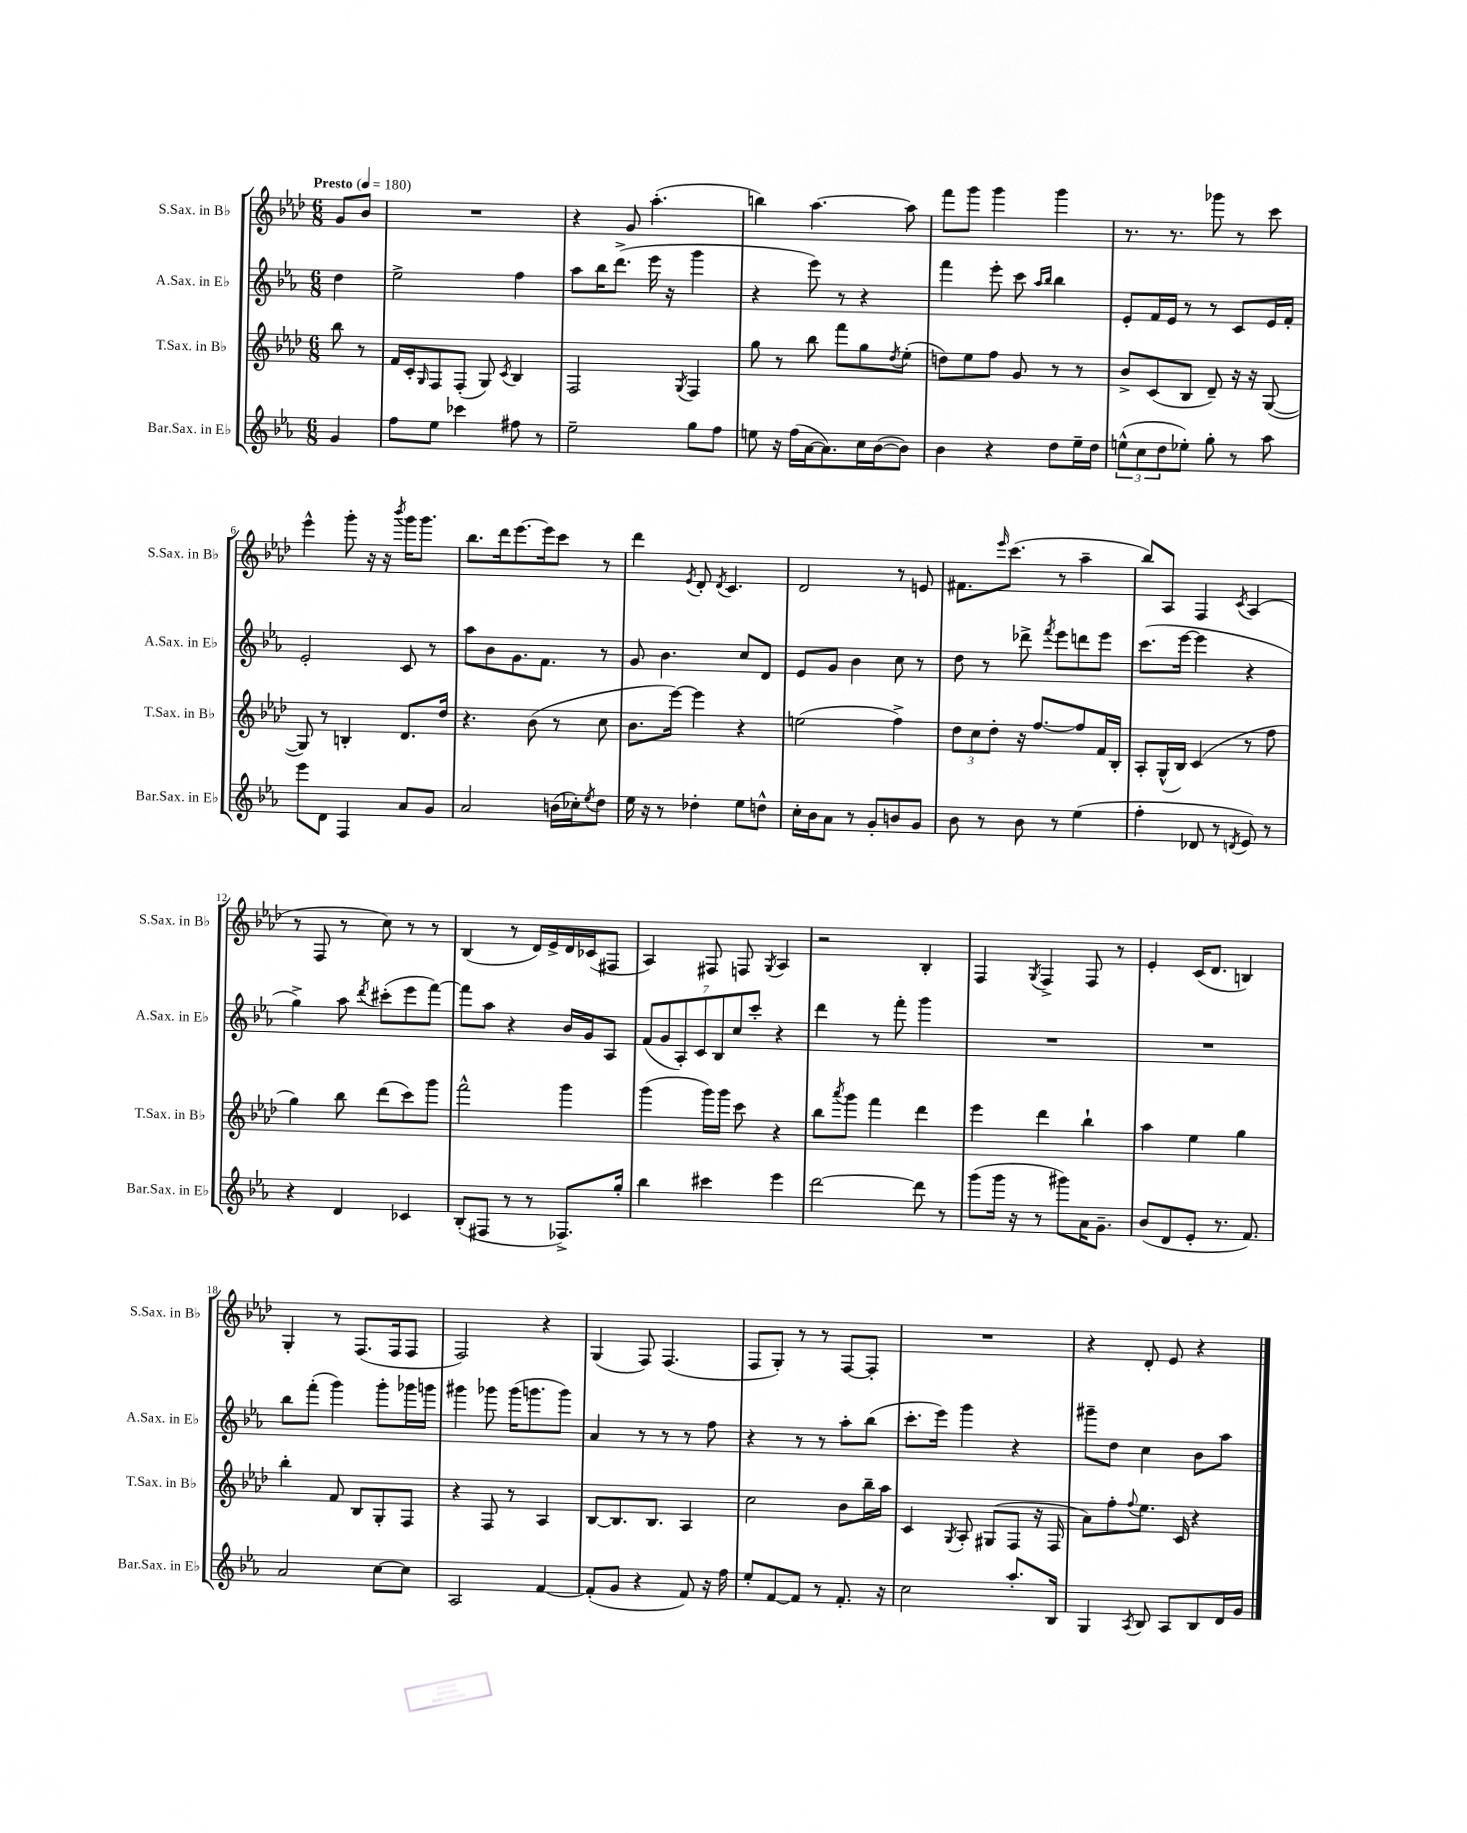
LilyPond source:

<<
\new StaffGroup <<
\new Staff = "s0" \with { instrumentName = "S.Sax. in Bb" shortInstrumentName = "S.Sax. in Bb" } {
    \clef treble \key aes \major \numericTimeSignature \time 6/8 \partial 4 \tempo "Presto" 4 = 180
    g'8 bes'8 |
    R2. |
    r4 g'8 aes''4.-.( |
    b''4) aes''4.~ aes''8 |
    f'''8 g'''8 g'''4 g'''4 |
    r8. r8. ges'''8 r8 c'''8 |
    ees'''4-^ g'''8-. r16 r16 \acciaccatura { bes'''8 } g'''16 g'''8. |
    bes''8. des'''16 ees'''8.~ ees'''16 c'''8 r8 |
    des'''4 \acciaccatura { ees'8 } des'8-. \acciaccatura { des'8 } c'4. |
    des'2 r8 e'8 |
    fis'8. \grace { ees'''16 } c'''8.( r8 aes''4-- |
    bes''8) aes8 f4 \acciaccatura { c'8 } aes4( |
    r8 f8 r8 c''8) r8 r8 |
    bes4( r8 des'16) ees'16-> des'16 ces'16( fis8 |
    aes4) fis8 f8 \acciaccatura { g8 } aes4 |
    r2 bes4-. |
    f4 \acciaccatura { g8 } f4-> f8 r8 |
    ees'4-. c'16( des'8. b4) |
    g4-. r8 f8.( f16 f8 |
    f2) r4 |
    g4( f8) f4.( |
    f8 g8-.) r8 r8 f8~ f8-. |
    R2. |
    r4 des'8-. ees'8 r4 \bar "|." |
}
\new Staff = "s1" \with { instrumentName = "A.Sax. in Eb" shortInstrumentName = "A.Sax. in Eb" } {
    \clef treble \key ees \major \numericTimeSignature \time 6/8 \partial 4
    d''4 |
    ees''2-> f''4 |
    aes''8 bes''16 d'''8.->( ees'''16 r16 g'''4 |
    r4 ees'''8) r8 r4 |
    f'''4 ees'''8-. c'''8 \grace { aes''16 bes''16 } bes''4 |
    ees'8-. f'16 ees'16 r8 r8 c'8 ees'16 f'16-. |
    ees'2-. c'8 r8 |
    aes''8 bes'8 g'8. f'8. r8 |
    g'8 bes'4. c''8 d'8 |
    ees'8 g'8 bes'4 c''8 r8 |
    d''8 r8 des'''8-> \acciaccatura { f'''8 } ees'''8 d'''8 ees'''8 |
    c'''8.( ees'''16~ ees'''4 r4 |
    g''4->) aes''8 \acciaccatura { d'''8 } cis'''8-.( ees'''8 f'''8~) |
    f'''8 aes''8 r4 bes'16 g'16 aes8 |
    \tuplet 7/4 { f'8( g'8 aes8-.) c'8 bes8 c''8 c'''8-. } r4 |
    d'''4 r8 f'''8-. g'''4 |
    R2. |
    R2. |
    bes''8 f'''8-.( g'''4) g'''8-. ges'''16 g'''16 |
    gis'''4 ges'''8 ges'''16( g'''8. g'''8) |
    aes'4 r8 r8 r8 f''8 |
    r4 r8 r8 aes''8-. bes''8( |
    c'''8.-. ees'''16) g'''4 r4 |
    gis'''8-- d''8 c''4 bes'8 aes''8 \bar "|." |
}
\new Staff = "s2" \with { instrumentName = "T.Sax. in Bb" shortInstrumentName = "T.Sax. in Bb" } {
    \clef treble \key aes \major \numericTimeSignature \time 6/8 \partial 4
    bes''8 r8 |
    f'16 c'16-. \grace { g16 } f8 f8-.( g8) \acciaccatura { c'8 } bes4 |
    f2 \acciaccatura { g8 } f4 |
    g''8 r8 bes''8 f'''8 g''8 \acciaccatura { des''8 } ees''8-.( |
    d''8) ees''8 f''8 g'8 r8 r8 |
    bes'8-> c'8( bes8 des'8--) r16 r16 g8~( |
    g8) r8 b4-. des'8. des''16 |
    r4. bes'8( r8 c''8 |
    bes'8. ees'''16~) ees'''4 r4 |
    e''2( f''4->) |
    \tuplet 3/2 { des''8 c''8 des''8-. } r16 f''8.~ f''8 f'16 bes16-. |
    aes8-. g16-^( bes16) c'4( r8 f''8 |
    g''4) bes''8 des'''8( c'''8) g'''8 |
    f'''2-^ g'''4 |
    g'''4( g'''16) g'''16 c'''8 r4 |
    bes''8 \acciaccatura { aes'''8 } g'''8 f'''4 des'''4 |
    ees'''4 des'''4 bes''4-! |
    aes''4 ees''4 g''4 |
    bes''4-. f'8 bes8 g8-. f8 |
    r4 f8 r8 aes4 |
    bes8~ bes8. bes8. aes4 |
    c''2 bes'8 bes''16-- aes''16 |
    c'4 \acciaccatura { g8 } aes8-. gis8( f8 r16 f16 |
    aes'8) f''8-. \appoggiatura { f''8 } ees''8. c'16 r4 \bar "|." |
}
\new Staff = "s3" \with { instrumentName = "Bar.Sax. in Eb" shortInstrumentName = "Bar.Sax. in Eb" } {
    \clef treble \key ees \major \numericTimeSignature \time 6/8 \partial 4
    g'4 |
    f''8 ees''8 ces'''4 fis''8 r8 |
    ees''2-- g''8 f''8 |
    e''8 r16 f''16( aes'16~ aes'8.) c''16 bes'16~( bes'8) |
    bes'4 r4 d''8 ees''16-- d''16 |
    \tuplet 3/2 { e''8-^( c''8 d''8 } ees''8-.) g''8-. r8 aes''8 |
    ees'''8 d'8 f4 aes'8 g'8 |
    aes'2 b'16( ces''16-.) \acciaccatura { ees''8 } d''8 |
    ees''16 r16 r8 des''4-. ees''8 d''8-^ |
    c''16-. bes'16 aes'8 r8 g'8-. b'8 g'8 |
    bes'8 r8 bes'8 r8 ees''4( |
    f''4-. des'8 r8 \acciaccatura { d'8 } ees'8) r8 |
    r4 d'4 ces'4 |
    bes8-.( fis8 r8 r8 fes8.->) g''16-. |
    bes''4 cis'''4 ees'''4 |
    d'''2~ d'''8 r8 |
    g'''8( g'''16 r16 r8 gis'''8) aes'16 g'8.-- |
    bes'8( d'8 ees'8-. r8. f'8.) |
    aes'2 c''8~ c''8 |
    aes2 f'4~ |
    f'8-.( g'8 r4 f'8) r16 f''16 |
    ees''8-. f'8~ f'8 r8 f'8.-. r16 |
    c''2 aes''8.-. bes16 |
    g4 \acciaccatura { aes8 } bes8 aes8 bes8 d'16 g'16 \bar "|." |
}
>>
>>
